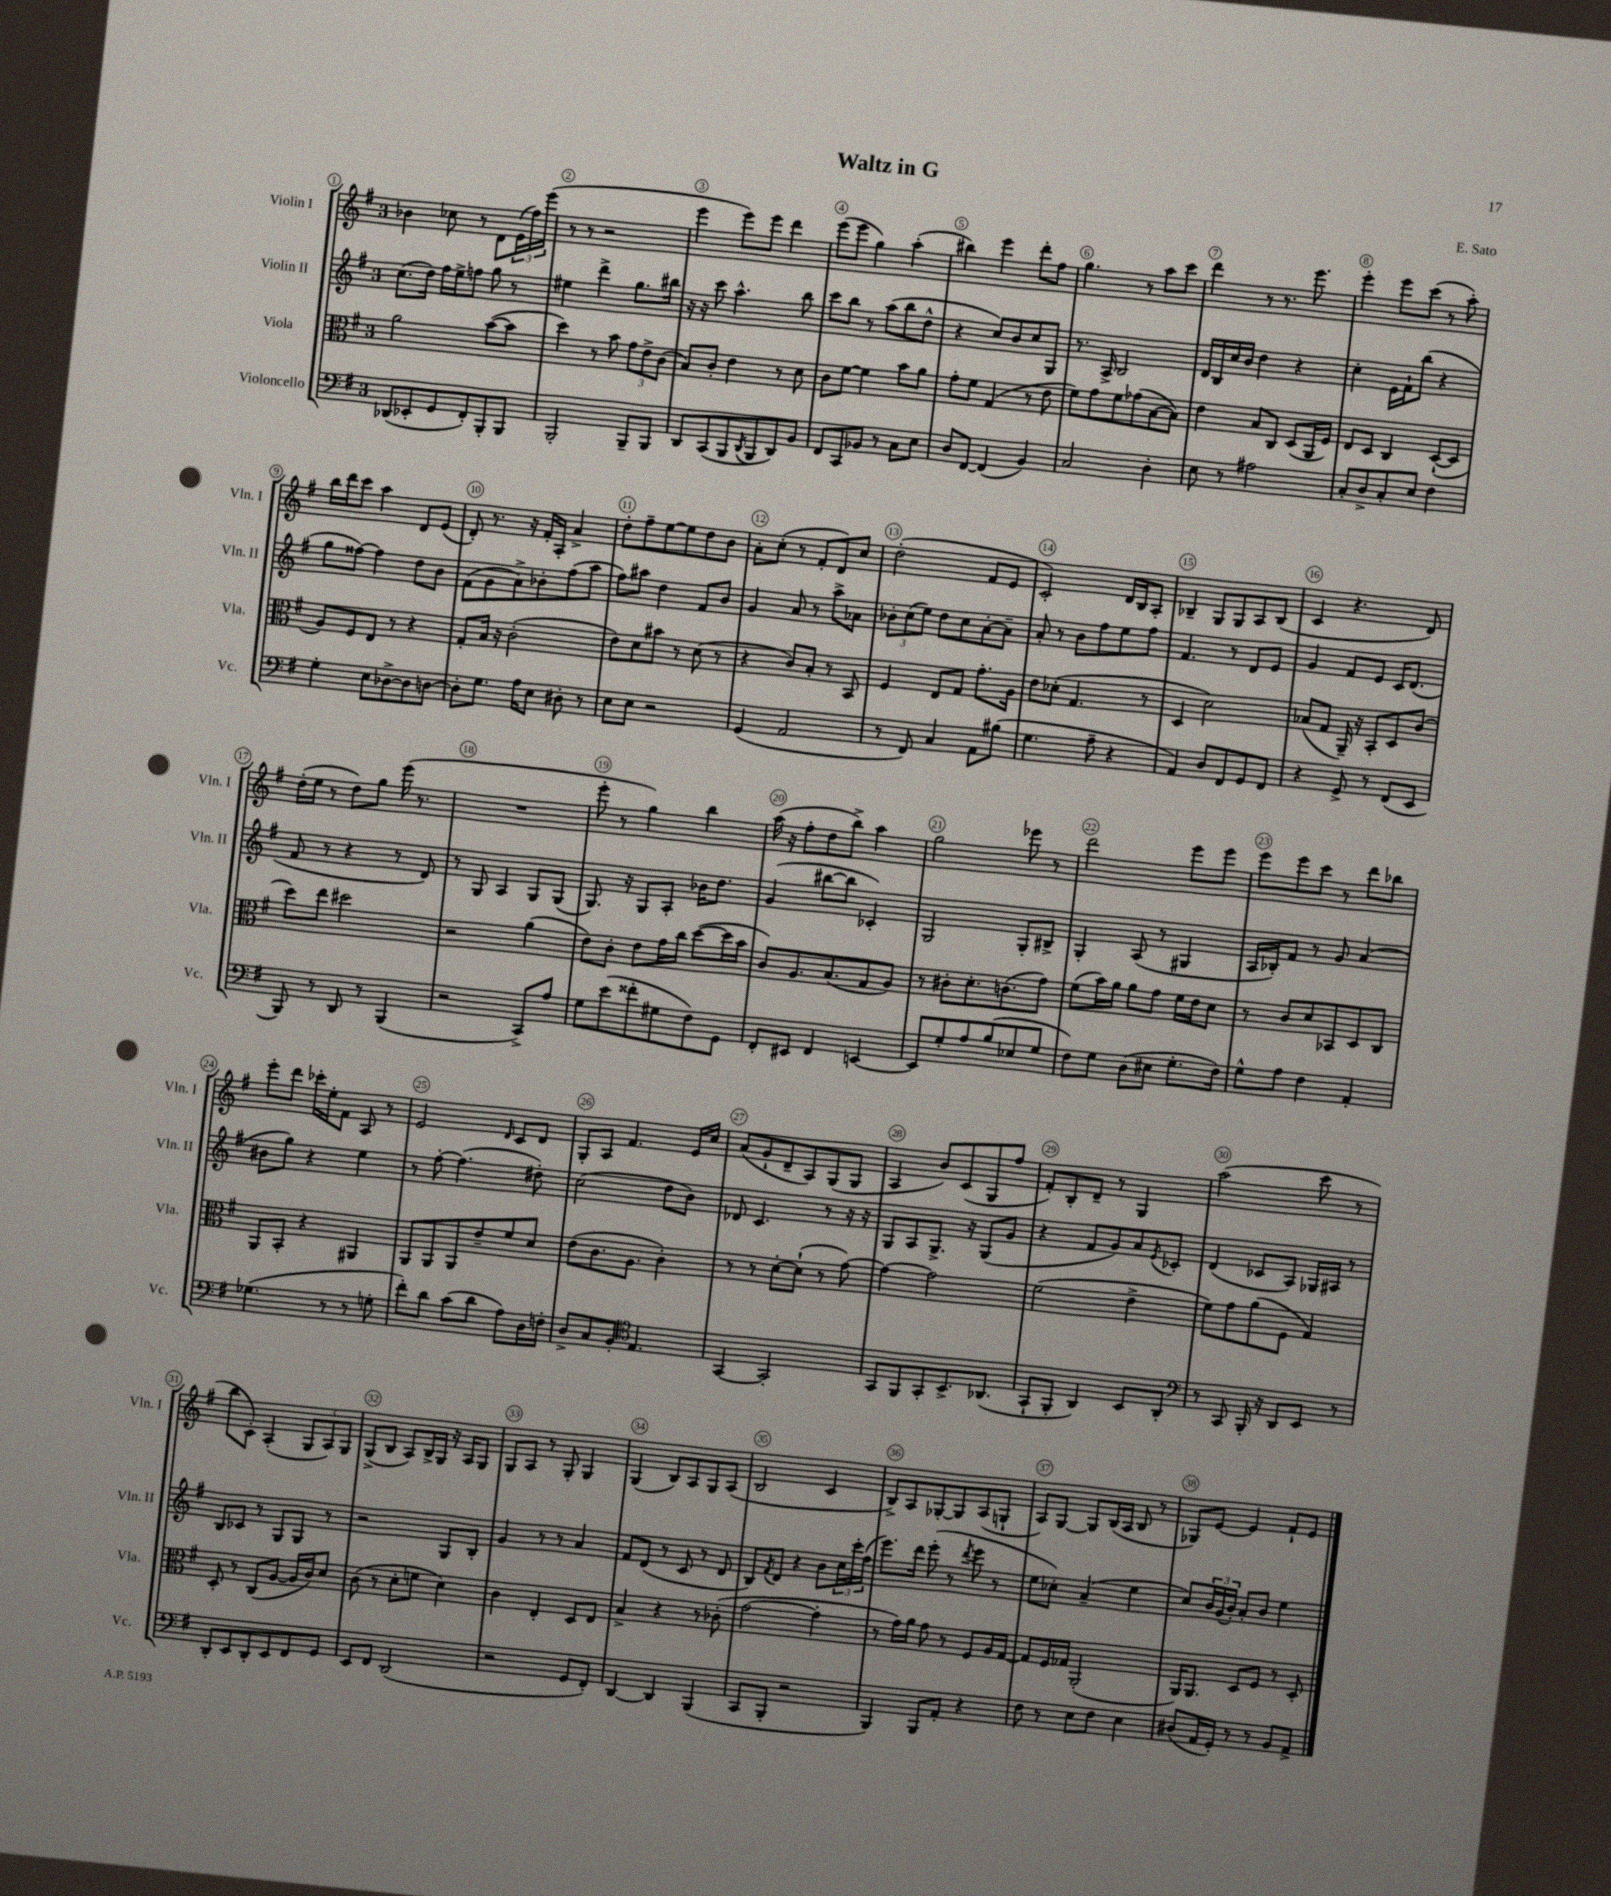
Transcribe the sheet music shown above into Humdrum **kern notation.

**kern	**kern	**kern	**kern
*staff4	*staff3	*staff2	*staff1
*clefF4	*clefC3	*clefG2	*clefG2
*k[f#]	*k[f#]	*k[f#]	*k[f#]
*M3/4	*M3/4	*M3/4	*M3/4
(8DD-/L	2a\	(8.cc\L	4b-\
8EE-'/	.	.	.
.	.	16dd\Jk)	.
8GG/	.	16ff#\LL	8cc-\
.	.	16ee^\J	.
8FF#'/)	.	8ff\J	8r
8BBB'/	([8b\L	8gg\	8d\L
8BBB/J	8b\]J	8r	(24e\L
.	.	.	24ff#\)
.	.	.	(24eee\JJ
=	=	=	=
2BBB'/	4dd\)	4ee#\	8r
.	.	.	8r
.	8r	4ddd^\	2r
.	8b\	.	.
8BBB~/L	12g\L	8.gg\L	.
.	12e^\	.	.
8BBB/J	.	.	.
.	(12c\J	.	.
.	.	16bb#\Jk	.
=	=	=	=
8DD/L	8B/L)	16r	4eee\
.	.	16r	.
(8CC/	8c'/J	8ccc\	.
8BBB/	4e\	4.aa^^\	8eee\L)
8qDD/	.	.	.
8BBB/	.	.	8eee\J
8DD/)	8r	.	4ddd\
8BB/J	8d\	8bb\	.
=	=	=	=
8FF#/L	8c\L	8ccc\L	(8eee\L
8CC/	[8f#\J	8bb\J	8eee\J
8BB-/J	4f#\]	8r	4gg\)
8r	.	(8aa\L	.
8C\L	8b\L	8bb\	(4aa'\
8E\J	8a\J	8dd^^\J	.
=	=	=	=
8D/L	8g'\L	4r	4bb#\)
[8FF#/J	8f#\J	.	.
(4FF#/]	(4G/	8cc/L)	4eee\
.	.	8b/	.
4BB/)	8r	8cc/	8ddd'\L
.	8e\	8G/J	8ff#\J
=	=	=	=
2C/	8f#\L)	8.r	4.gg\
.	8g\	.	.
.	.	16A^/	.
.	8f#\	2B/	.
.	(8g-\	.	8r
4D'\	[8B\	.	8aa\L
.	8B\]J)	.	8ccc\J
=	=	=	=
8E\	4e\	16d/LL	4ddd\
.	.	16B/	.
8r	.	16cc/	.
.	.	16b/JJ	.
2A#\	8B/L	4dd\	8r
.	8C/J	.	8.r
.	(8D/L	4r	.
.	.	.	8.eee\
.	16AA/L	.	.
.	16F#/JJ)	.	.
=	=	=	=
8C'/L	8E/L	4cc'\	4eee'\
8D^/	8D/J	.	.
8C'/	4C/	16e\LL	8eee\L
.	.	16f#`\J	.
8E/J	.	(8bb\J	(8ccc\J
4F#\	([8D`/L	4r	8r
.	8D/]J	.	8aa'\)
=	=	=	=
4G'\	8A/L)	8gg\L	16bb\LL
.	.	.	16ddd\J
.	8F#/	[8ff##\J)	8ccc\J
8E\L	8E/J	4ff##\]	4aa\
[8D-^\	8r	.	.
8D-\]	4r	8dd\L	8d/L
[8D\J	.	8b\J	(8e/J
=	=	=	=
8D'\]L	8G'/L	(8f#\L	8d'/)
8.G\J	16B/Jk	8g\	8.r
.	16r	.	.
.	(2c'\	8a^\)	.
16A\LK	.	.	16r
8E\J	.	8b-'\	16f#'/LL
.	.	.	16A'/JJ
8D#'\	.	(8ff#\	4a^/
8r	.	8aa\J	.
=	=	=	=
8E\L	8e\L)	8ff#\L)	8dd'\L
8E\J	8d\	8aa#\J	8ff#~\
2r	8b#\J	4dd\	[8ee\
.	8r	.	8ee\]
.	(8d\	8f#/L	8dd\
.	8r	8b/J	8b\J
=	=	=	=
(4GG/	4r	4g/	8a'\L
.	.	.	(8cc'\J
2AA/	8c/L)	8a/	8r
.	8B'/J	8r	8f#'/L
.	8r	8aa^\L	8d/)
.	8BB/	8a-\J	8cc/J
=	=	=	=
8r	4F#/	12b-'\L	(2dd'\
.	.	(12cc\	.
8FF#/)	.	.	.
.	.	12ee\J)	.
4C/	8E/L	8dd\L	.
.	8G/J	8cc\	.
8AA\L	8.g'\L	[8a'\	8f#/L
(8B#\J	.	8a~\]J	8e/J
.	16A\Jk	.	.
=	=	=	=
4.G\	8e\L	8a'/	2c'/)
.	(8d-'\J	8r	.
.	4.G/	8b\L	.
8A~\	.	8ff#\	.
4r	.	8ee\	16d/LL
.	.	.	16B/J
.	8r	8ff#\J	8A'/J
=	=	=	=
4AA/)	4D/	4.f#/	4B-~/
8D/L	2d\)	.	8G/L
8FF#/	.	8r	8G/
8GG/	.	8d/L	8A/
8FF#/J	.	8e/J	(8B-/J
=	=	=	=
4r	(8B-/L	4g/	4c/
.	8G/J	.	.
8GG^/	16AA~/)	8f#/L	4.r
.	16r	.	.
8r	8BB'/L	8e/J	.
(8FF#/L	8D/	16c/LK	.
.	.	(8.d/J	.
8EE/J	(8c/J	.	8d/)
=	=	=	=
8BBB/)	8dd\L)	8f#/	(16dd'\LL
.	.	.	16ee\JJ
8r	8ee\J	8r	8r
8DD/	2dd#\	4r	8dd\L)
8r	.	.	8gg\J
(4BBB/	.	8r	(16eee\
.	.	.	8.r
.	.	8d/)	.
=	=	=	=
2r	2r	8r	2.r
.	.	8G/	.
.	.	4A/	.
8CC^/L)	(4a\	8G/L	.
8A/J	.	(8G/J	.
=	=	=	=
8G\L	8e\L)	8.G/)	8eee'\
(8e\	8c'\J	.	8r
.	.	16r	.
8f##'\	8e\L	8G/L	4gg\)
8G#\	16g\L	8A'/J	.
.	16cc\JJ	.	.
8F#\)	([8dd\L	16b-\LK	4bb\
.	.	8.dd\J	.
8GG\J	16dd\]L	.	.
.	16b\JJ	.	.
=	=	=	=
8FF#'/L	8c/L)	(4g/	(16aa\
.	.	.	16r
8EE#/J	8.A/	.	8ff#'\L
4FF#/	.	[8bb#\L	8dd\
.	(8.B/	.	.
.	.	8bb#\]J	8bb^\J)
[4EE/	8G/	4c-'/)	4aa\
.	8A/J)	.	.
=	=	=	=
8EE/]L	8r	2G/	2gg\
8G'/	8c#'\L	.	.
8A/	8.d'\	.	.
(8B/	.	.	.
.	(8.c\	.	.
8E-/	.	8G'/L	8eee-\
8G/J	8g\J)	8B#^/J	8r
=	=	=	=
8F#\L)	(8f#\L	4G'/	2ddd\
8G\J	16b\L)	.	.
.	16a\JJ	.	.
(8D\L	8a\L	(8A/	.
8E#\J	8g\J	8r	.
8.G'\L	16f#\LL	4G#/	8eee\L
.	16e\J	.	.
.	8d\J	.	8eee\J
16F#\Jk)	.	.	.
=	=	=	=
8G^^\L	8r	16A/LL	8eee\L
.	.	16B-'/J)	.
8A\J	8c/L	8f#/J	8eee\
4F#\	8d/	8r	8ccc\J
.	8BB-/	8g/	8r
4AA'/	8D/	(4a/	8ddd\L
.	8C/J	.	8bb-\J
=	=	=	=
(4.G-\	8AA/L	8b#\L	8eee'\L
.	8BB'/J	8gg\J)	8ddd\J
.	4r	4r	16ccc-'\LL
.	.	.	16ee'\J
8r	.	.	8f#\J
8r	4AA#/	4ee\	8A/
8G'\	.	.	8r
=	=	=	=
8f#'\L)	8AA/L	8r	2e/
8d\J	8AA/	[8ff#'\	.
(8c\L	8AA/	(4.ff#\]	.
8d\J	8e~/	.	.
.	.	.	16qqd/
8A\L)	8f#/	.	8c/L
16D\L	8d/J	8dd#'\)	8d/J
16F'\JJ	.	.	.
=	=	=	=
8D^/L	(8e\L	(2cc\	8G'/L
8C/	8.c\	.	8A/J
8BB'/J	.	.	4.f#/
.	8.A\J	.	.
*clefC4	*	*	*
4.E/	.	.	.
.	4c'\)	8dd\L	.
.	.	8b\J)	16e/LL
.	.	.	16cc/JJ
=	=	=	=
[4GG/	8r	8d-/	(8a/L
.	8r	4.c/	8g`/
2GG'/]	[8d'\L	.	8d~/
.	(8d`\]J	.	8A/)
.	8r	8r	(8G/
.	[8g\)	16r	8G/J
.	.	16r	.
=	=	=	=
8GG/L	4g\_	8G/L	4A/
8FF#/	.	8A/	.
8GG'/	2g\]	8.G^/J	8b/L)
8.BB^/	.	.	(8c/
.	.	16r	.
.	.	(8G/L	8G/
(8.AA-/J	.	.	.
.	.	8g/J	8ff#/J
=	=	=	=
8GG`/L	(2f#\	4r	8f#'/L)
8FF#'/J	.	.	8B'/
4AA/)	.	8f#/L	8d~/J
.	.	8g/)	8r
8BB/L	4e^\	8a/	4G/
.	.	8qe/	.
8AA'/J	.	8c-'/J	.
=	=	=	=
*clefF4	*	*	*
8r	8f#\L)	(4d/	(2aa\
8CC/	8g\	.	.
16BBB'/	(8a\	8c-/L	.
16r	.	.	.
8DD/L	8F#\J	8A/J)	.
8EE/J	4G/)	16G-/LL	8ccc\
.	.	16A#/JJ	.
8r	.	8r	8r
=	=	=	=
8DD'/L	8D'/	8B/L	8bb\L
8EE/	8r	8c-/J	8c'\J)
8DD'/	(8C/L	8r	(4A'/
8EE/	[8A/J	8G/L	.
8FF#/	16A/]LL	8G/J	12G/L
.	16c/J)	.	.
.	.	.	12A/)
8GG/J	8d/J	8r	.
.	.	.	12G/J
=	=	=	=
8EE/L	(8c\	2r	(8G^/L
8FF#/J	8r	.	8B/J
(2DD/	8d'\L	.	8A/L)
.	8f\J	.	16B^/L
.	.	.	16G/JJ
.	4d\)	8G/L	16r
.	.	.	16A/LK
.	.	8B'/J	8G/J
=	=	=	=
2r	4c\	4g/	8G/L
.	.	.	8A/J
.	4E'/	8r	8r
.	.	8r	8G'/
8GG/L	8D/L	4a/	4G/
8FF#'/J)	8E/J	.	.
=	=	=	=
[4DD/	4B^/	8f#/L	(4G/
.	.	(8d/J	.
4DD/]	4r	8r	8B/L)
.	.	8c/	8A/
(4BBB/	8r	8r	8G/
.	(8c-'\	8d/	(8A/J
=	=	=	=
8CC/L	[2g\	8B/L)	2B/
.	.	8qf#/	.
8BBB'/J	.	8d/J	.
2r	.	4r	.
.	4g'\]	8b\L	4c/
.	.	24cc\L	.
.	.	24ccc'\	.
.	.	(24ff#\JJ	.
=	=	=	=
4BBB/)	8r	8.eee\L)	8B^/L)
.	16g\LL)	.	8A/
.	16a\JJ	16ddd\Jk	.
8BBB/L	8g\	(8eee'\	[8G-'/
8AA'/J	8r	8r	8G-/]
.	.	8qddd/	.
4r	8F#/L	8eee\	(8A/
.	16A/L	8r	8G`/J
.	[16G/JJ	.	.
=	=	=	=
8F#\	8G/]L	8ee\L	8A/L)
8r	16F#/L	8cc-'\J)	[8G/J
.	16G-/JJ	.	.
8E\L	(2AA'/	(4a~/	8G/]L
8F#\J	.	.	(16B/L
.	.	.	16A/JJ
4E\	.	4ee\	8B/
.	.	.	8r
=	=	=	=
(8D#/L	16AA/LK)	8cc/L)	8G-/L)
.	8.AA/J	.	.
16AA/L	.	24b/L	[8e/J
.	.	(24g/	.
16GG'/JJ)	.	.	.
.	.	24b'/JJ)	.
8r	8D/L	8a'/L	4e/]
8r	8F#/J	8b/J	.
8BB/L	8r	4ee\	8f#`/L
8AA^/J	8D'/	.	8e/J
==	==	==	==
*-	*-	*-	*-
